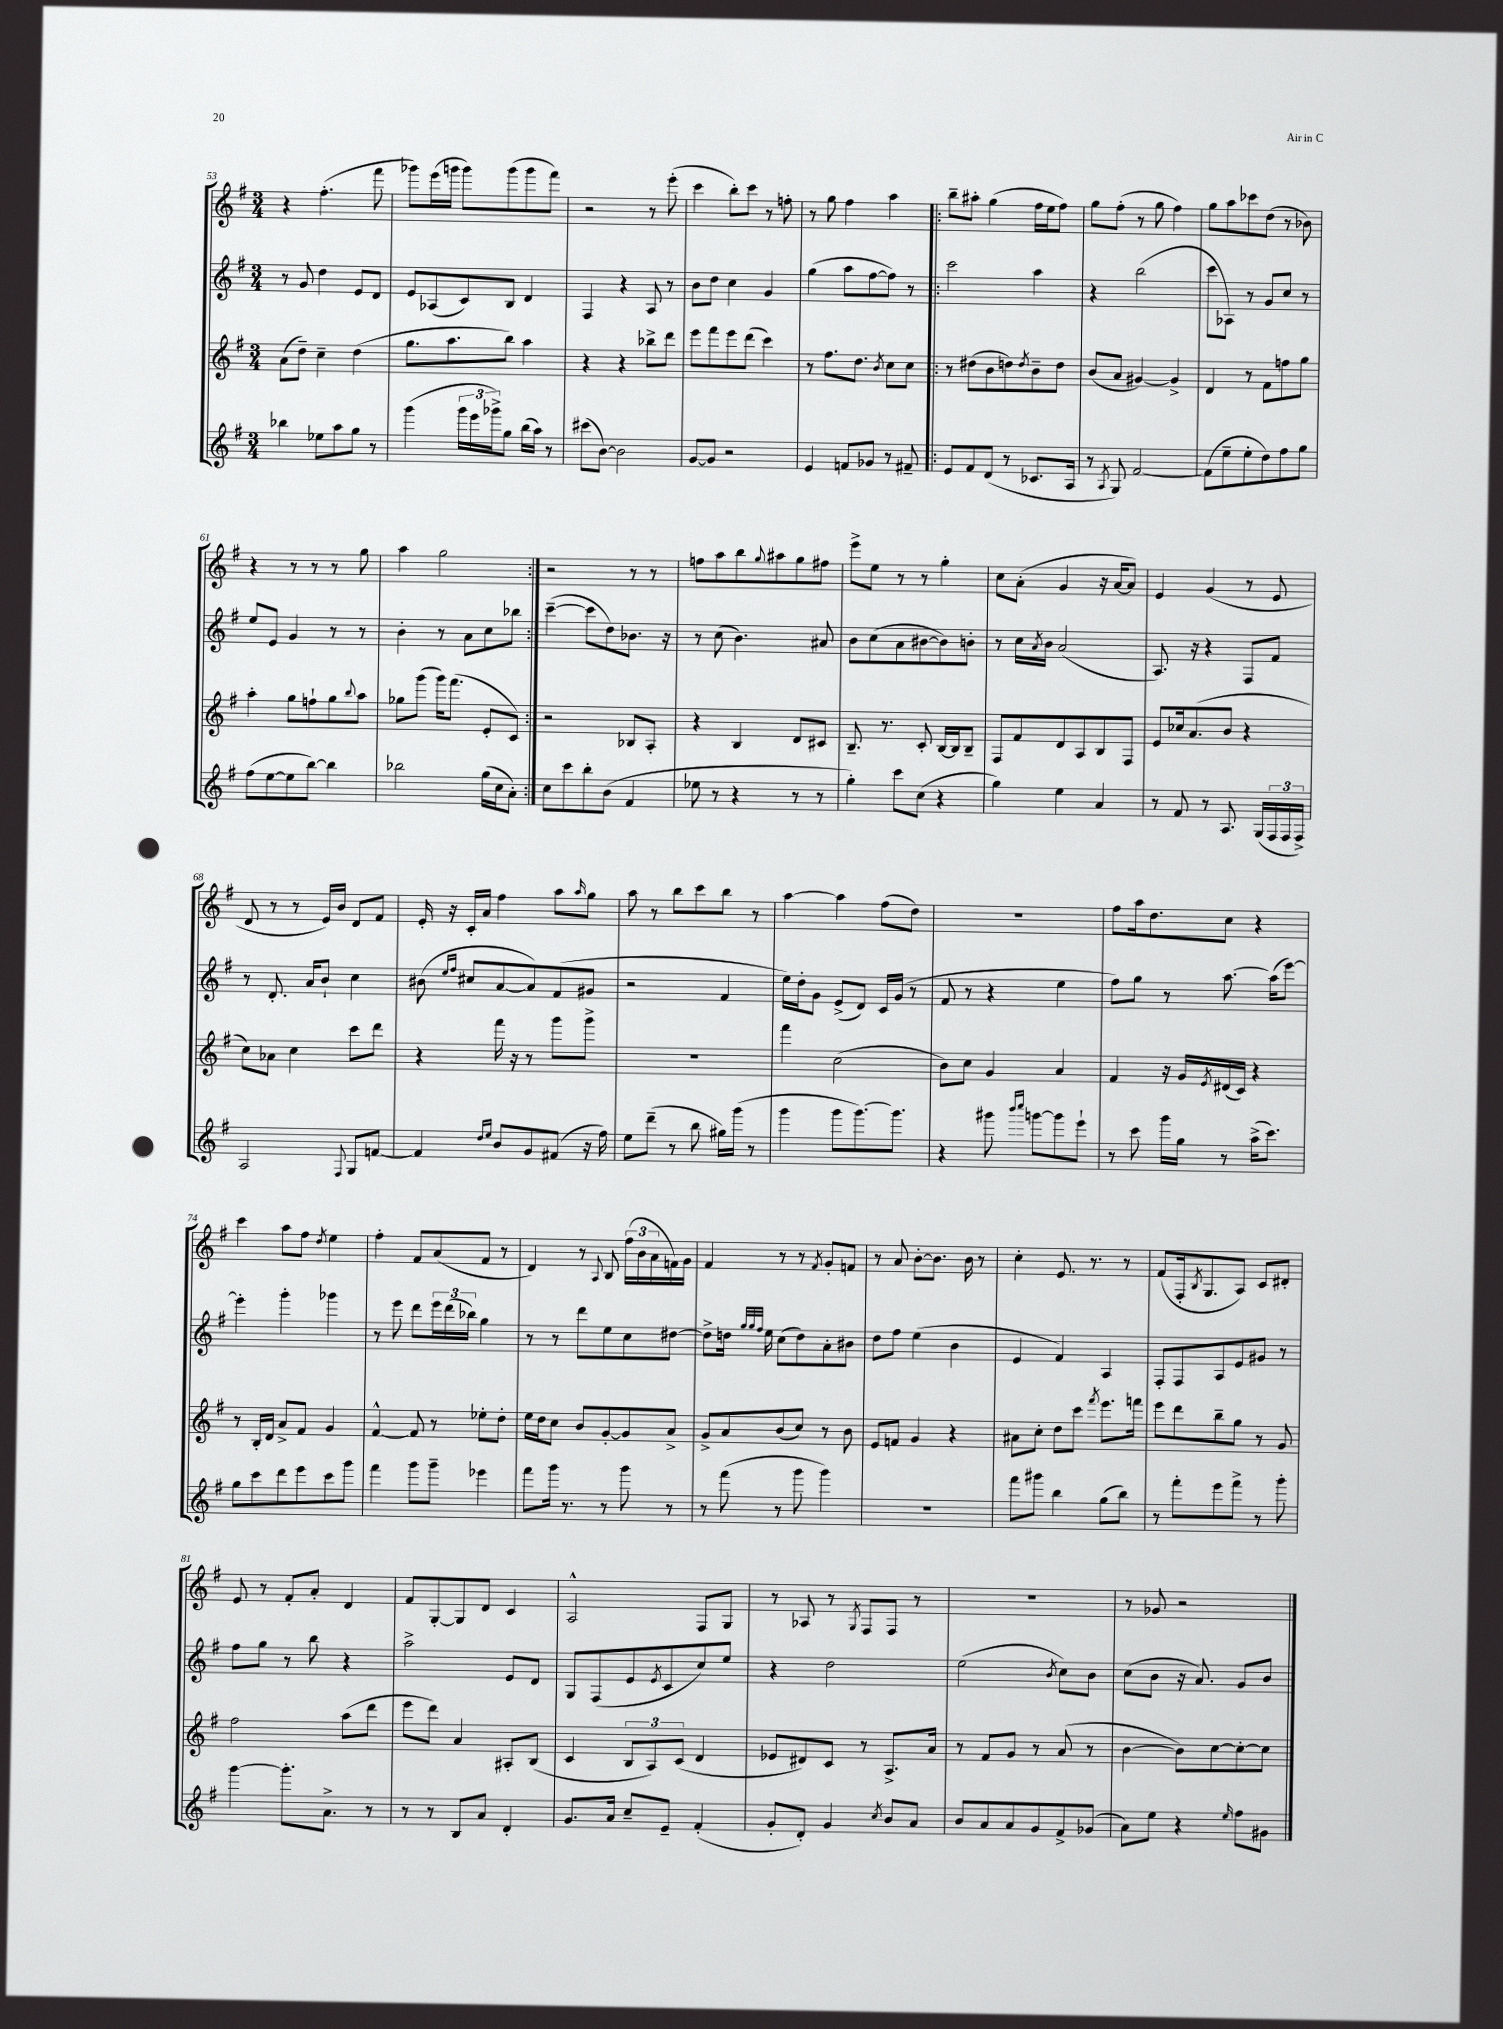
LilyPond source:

<<
\new StaffGroup <<
\new Staff = "s0" {
    \clef treble \key g \major \numericTimeSignature \time 3/4
    r4 fis''4.-.( fis'''8 |
    ges'''8) e'''16( g'''16 g'''8) g'''8( g'''8 fis'''8) |
    r2 r8 e'''8-.( |
    c'''4 b''8-.) c'''8 r8 f''8-. |
    r8 g''8 fis''4 a''4 |
    \repeat volta 2 { b''8-- ais''8-. g''4( fis''16 e''16 fis''8) |
    g''8 fis''8-.( r8 g''8 fis''4) |
    g''8 a''8 ces'''8 d''8( r8 bes'8) |
    r4 r8 r8 r8 g''8 |
    a''4 g''2 | }
    r2 r8 r8 |
    f''8 a''8 b''8 \appoggiatura { g''8 } ais''8 g''8 fis''8 |
    e'''8-> e''8 r8 r8 g''4-. |
    c''8 a'8-.( g'4 r16 a'16~ a'8) |
    e'4 g'4( r8 e'8 |
    d'8 r8 r8 e'16) b'16 d'8 fis'8 |
    e'16-. r16 c'16-. a'16 fis''4 a''8 \grace { a''16 } g''8 |
    a''8 r8 b''8 c'''8 b''8 r8 |
    a''4~ a''4 fis''8( d''8) |
    R2. |
    fis''8 a''16 d''8. c''8 r4 |
    c'''4 a''8 fis''8 \acciaccatura { d''8 } e''4 |
    fis''4-. fis'8 a'8( fis'8 r8 |
    d'4) r8 \appoggiatura { a8 } b8 \tuplet 3/2 { fis''16( b'16 a'16 } f'16) g'16 |
    fis'4 r8 r8 \acciaccatura { fis'8 } g'8-. f'8 |
    r8 a'8 b'8~-. b'8. b'16 r8 |
    c''4-. e'8. r8. r8 |
    fis'8( fis16-. \acciaccatura { b8 } g8. a8) c'8 dis'8-. |
    e'8 r8 fis'8-. a'8-. d'4 |
    fis'8 g8~-. g8 d'8 c'4 |
    a2-^ fis8 g8 |
    r8 aes8 r8 \acciaccatura { g8 } fis8 fis8 r8 |
    R2. |
    r8 ges'8 r2 \bar "|." |
}
\new Staff = "s1" {
    \clef treble \key g \major \numericTimeSignature \time 3/4
    r8 g'8 d''4 e'8 d'8 |
    e'8 aes8( c'8) b8 d'4 |
    fis4 r4 a8 r8 |
    b'8 d''8 c''4 g'4 |
    g''4( a''8 fis''8~ fis''8) r8 |
    \repeat volta 2 { c'''2 a''4 |
    r4 b''2( |
    c'''8 aes8) r8 g'8 c''8 r8 |
    e''8 e'8 g'4 r8 r8 |
    b'4-. r8 a'8 c''8 bes''8 | }
    c'''4~--( c'''8 d''8) bes'8. r16 |
    r8 c''8( b'4.) ais'8 |
    b'8 c''8( a'8 bis'8~ bis'8) b'8-. |
    r8 c''16 \acciaccatura { a'8 } b'16 a'2( |
    a8.) r16 r4 fis8 fis'8 |
    r8 d'8.-. a'16 b'8-! c''4 |
    bis'8( \grace { e''16 fis''16 } cis''8 a'8~ a'8) fis'8( gis'8 |
    r2 fis'4 |
    e''16) d''16-. g'8 e'8->( d'8) c'16 g'16( r8 |
    fis'8 r8 r4 e''4 |
    fis''8) g''8 r8 a''8.~ a''16( e'''8~) |
    e'''4-. g'''4-. ges'''4 |
    r8 e'''8 d'''8 \tuplet 3/2 { e'''16 d'''16( bes''16) } g''4 |
    r8 r8 d'''8 e''8 c''8 dis''8~ |
    dis''8-> d''16 \grace { g''32 g''32 fis''32 } e''16 c''8( d''8) a'8-. bis'8 |
    d''8 fis''8 e''4( b'4 |
    e'4 fis'4) a4 |
    fis8-. fis8 a8 e'8 gis'8 r8 |
    fis''8 g''8 r8 b''8 r4 |
    a''2-> e'8 d'8 |
    g8 fis8( e'8 \acciaccatura { e'8 } c'8 c''8) e''8 |
    r4 d''2 |
    e''2( \acciaccatura { b'8 } c''8) b'8 |
    c''8( b'8 r16 a'8.) g'8 b'8 \bar "|." |
}
\new Staff = "s2" {
    \clef treble \key g \major \numericTimeSignature \time 3/4
    a'8( d''8--) c''4-- d''4( |
    g''8. a''8. b''8) a''4 |
    r4 r4 bes''8-> d'''8 |
    e'''8 fis'''8 e'''8 d'''8( c'''4) |
    r8 fis''8. d''8. \acciaccatura { b'8 } c''8 c''8 |
    \repeat volta 2 { r8 dis''8( b'8 d''8) \acciaccatura { d''8 } b'8-- d''8 |
    b'8( a'8 gis'4~) gis'4-> |
    d'4 r8 fis'8 f''8 g''8 |
    a''4-. g''8 f''8-! g''8 \appoggiatura { b''8 } a''8 |
    ges''8 g'''8( g'''16) fis'''8.( e'8-. c'8) | }
    r2 bes8 a8-. |
    r4 b4 d'8 cis'8 |
    b8.-- r8. c'8-. b16~ b16 b8-- |
    fis8 fis'8 d'8 a8 b8 fis8 |
    e'8 ces''16 a'8.( b'8 r4 |
    c''8) aes'8 c''4 c'''8 d'''8 |
    r4 fis'''16 r16 r8 g'''8 g'''8-> |
    R2. |
    fis'''4 c''2( |
    b'8) c''8 g'4 a'4 |
    fis'4 r16 g'16 \acciaccatura { e'8 } dis'16( c'16) r4 |
    r8 b16-. d'16 a'8-> fis'8 g'4 |
    fis'4~-^ fis'8 r8 ees''8-. d''8-. |
    e''16 d''16 c''8 b'8 g'8~-. g'8 a'8-> |
    g'8-> a'8 b'8( c''8) r8 b'8 |
    e'8 f'8 g'4 r4 |
    ais'8 c''8-. d''8 c'''8 \acciaccatura { fis'''8 } e'''8. f'''16 |
    e'''8 d'''8 b''8-- g''8 r8 g'8 |
    fis''2 a''8( d'''8 |
    e'''8 d'''8) a'4 ais8-. b8( |
    c'4 \tuplet 3/2 { b8 a8) c'8( } d'4 |
    ees'8 dis'8) c'8 r8 a8.-> a'16 |
    r8 fis'8 g'8 r8 a'8( r8 |
    b'4~ b'8) c''8~ c''8~-. c''8 \bar "|." |
}
\new Staff = "s3" {
    \clef treble \key g \major \numericTimeSignature \time 3/4
    bes''4 ees''8 a''8 g''8 r8 |
    g'''4( \tuplet 3/2 { g'''16 e'''16 ges'''16->) } g''8 b''16( a''16) r8 |
    cis'''8( b'8~) b'2 |
    g'8~ g'8 r2 |
    e'4 f'8 ges'8 r8 fis'8-- |
    \repeat volta 2 { e'8 fis'8 d'8( r8 ces'8. a16 |
    r8 \acciaccatura { a8 } g8) fis'2~ |
    fis'8( e''8-- e''8-. d''8) fis''8 g''8 |
    fis''8( e''8~ e''8 b''8~) b''4 |
    bes''2 g''16( c''16 a'8-.) | }
    c''8 c'''8 b''8-. b'8( fis'4 |
    ees''8 r8 r4 r8 r8 |
    g''4-.) c'''8 c''8( r4 |
    g''4) e''4 a'4 |
    r8 fis'8 r8 a8. g16( \tuplet 3/2 { fis16 fis16 fis16->) } |
    a2 \appoggiatura { fis8 } g8 f'8~ |
    f'4 \grace { d''16 e''16 } b'8 g'8 fis'8( r16 fis''16) |
    e''8 d'''8--( r8 b''8 gis''16) g'''16( r8 |
    g'''4 g'''8 g'''8.~) g'''8. |
    r4 gis'''8 \grace { b'''16 c''''16 } g'''8~ g'''8 e'''8-! |
    r8 c'''8 g'''16 g''16 r8 a''16->( c'''8.) |
    g''8 c'''8 d'''8 e'''8 c'''8 g'''8 |
    fis'''4 g'''8 g'''8-- ees'''4 |
    fis'''8 g'''16 r8. r8 g'''8 r8 |
    r8 fis'''8( r8 g'''8 g'''4) |
    R2. |
    fis'''8 gis'''8 b''4 g''8( b''8) |
    r8 fis'''8-. e'''8 fis'''8-> r8 g'''8-. |
    g'''4~ g'''8.-. a'8.-> r8 |
    r8 r8 b8 a'8 d'4-. |
    g'8. a'16 c''8-- e'8-- fis'4-.( |
    g'8-. d'8-.) g'4 \acciaccatura { c''8 } b'8 a'8 |
    b'8 a'8 a'8 g'8 fis'8-> ges'8( |
    a'8) e''8 r4 \grace { e''16 } fis''8 gis'8 \bar "|." |
}
>>
>>
\layout { \context { \Score currentBarNumber = #53 } }
